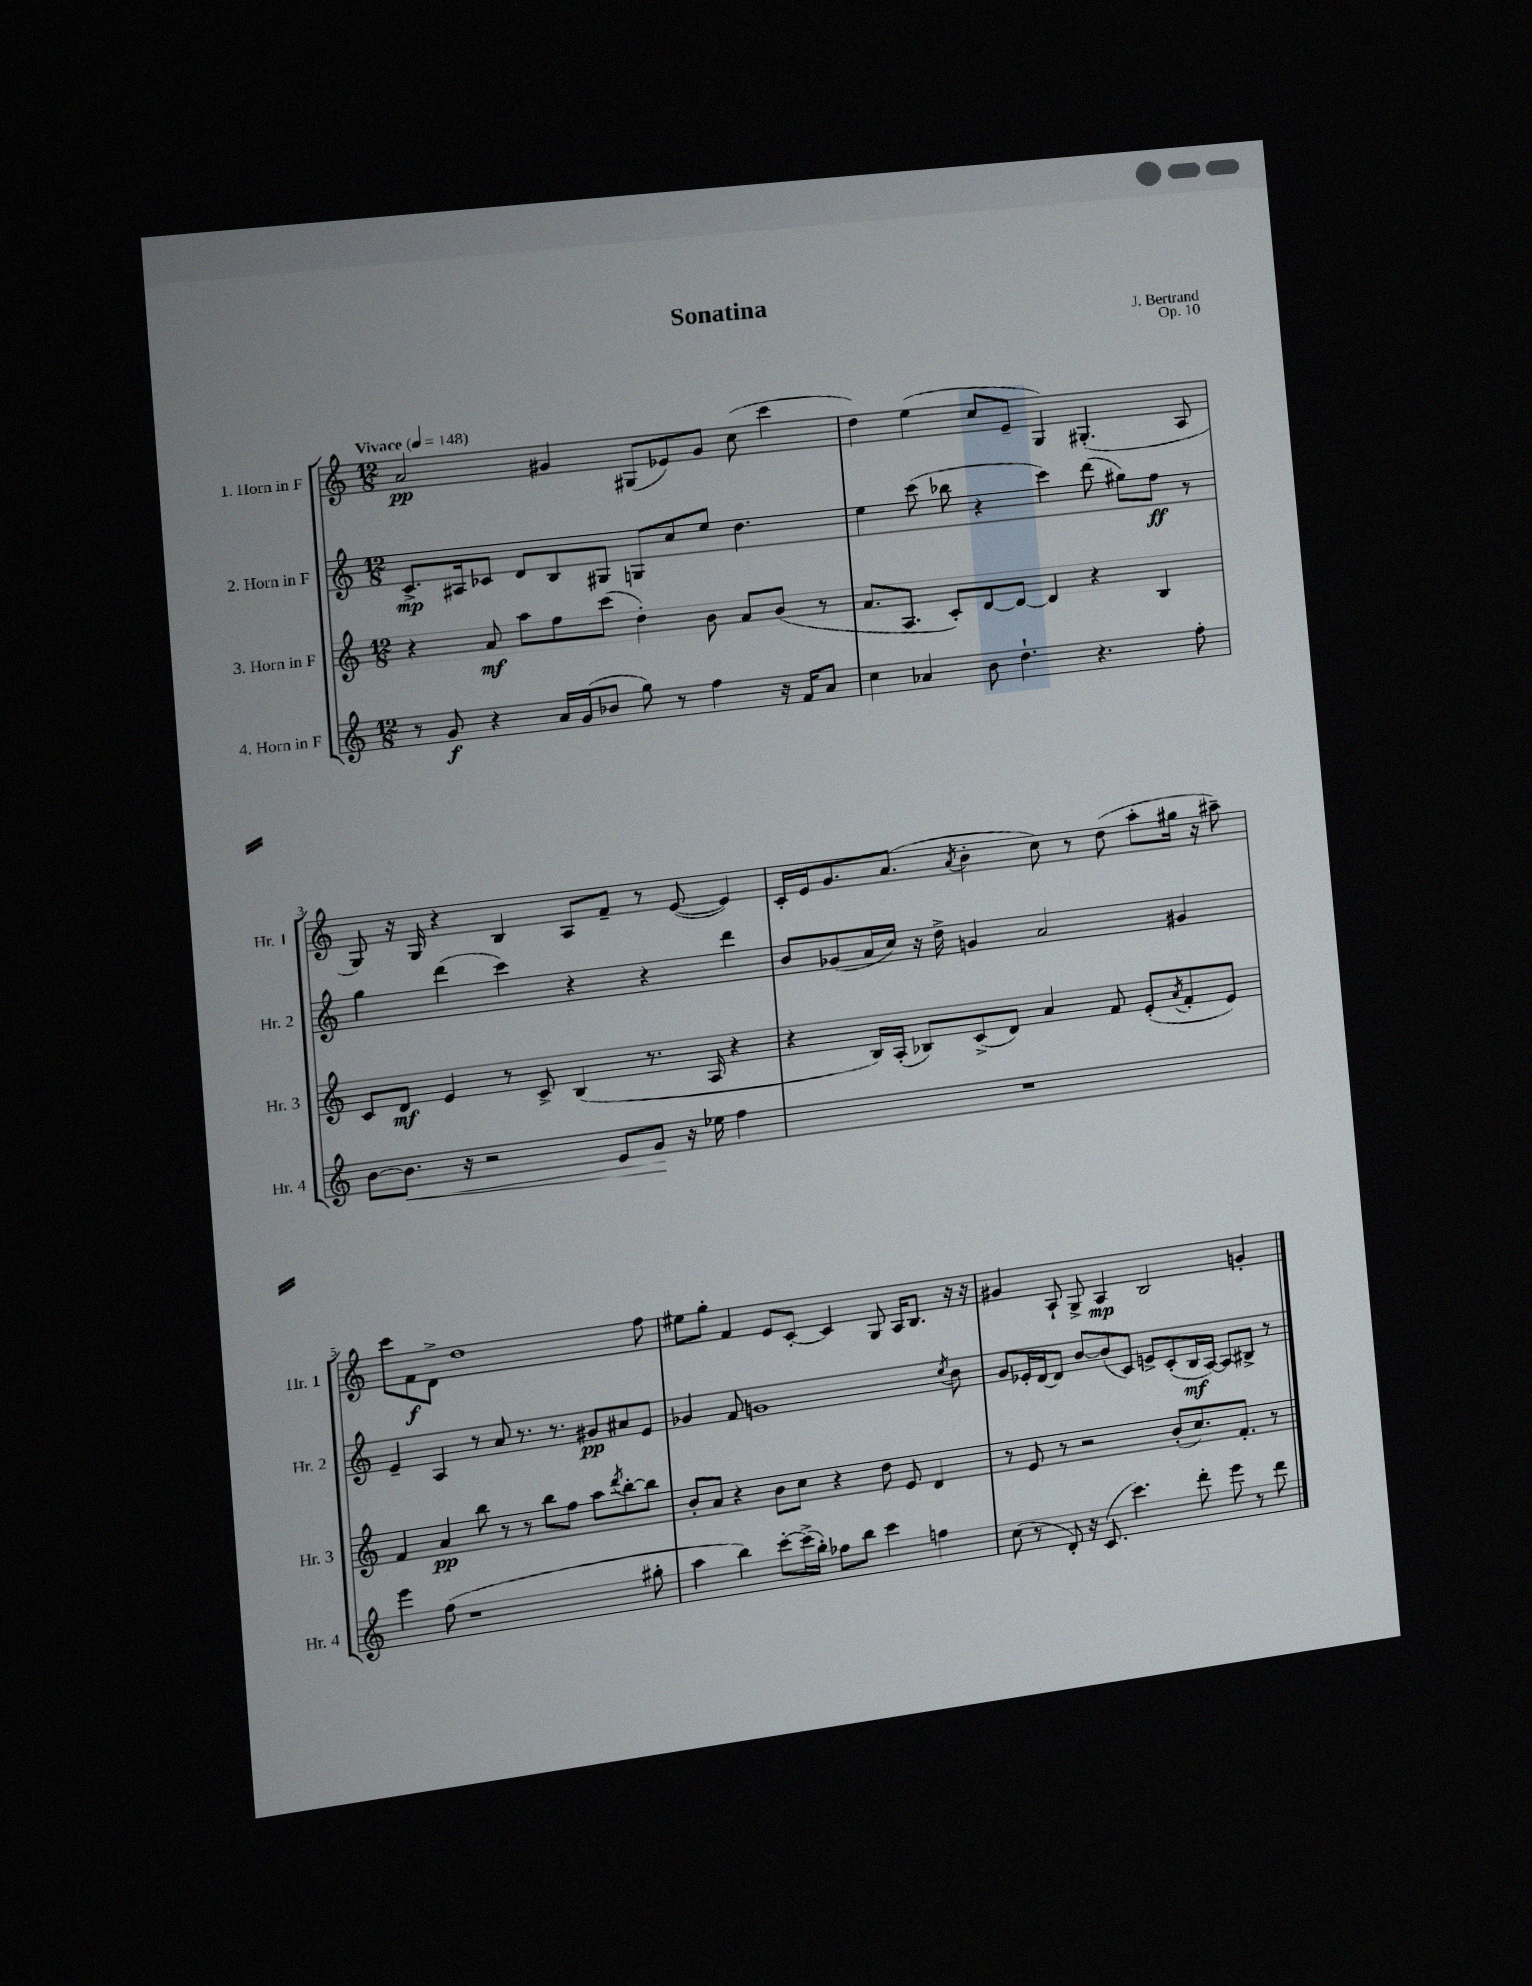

**kern	**kern	**kern	**kern
*staff4	*staff3	*staff2	*staff1
*clefG2	*clefG2	*clefG2	*clefG2
*k[]	*k[]	*k[]	*k[]
*M12/8	*M12/8	*M12/8	*M12/8
*MM148	*MM148	*MM148	*MM148
8r	4r	8.c^	2a
8g	.	.	.
.	.	16A#	.
4r	8a	8c-	.
.	8aa	8d	.
16a	8ff	8B	4g#
(16g	.	.	.
8b-	(8ccc	8G#	.
8gg)	4dd')	8G	(8G#
8r	.	8cc	8e-)
4ff	8b	8ee	8g#
.	8a	4.dd	(8cc
16r	(8b	.	4ccc
16f	.	.	.
8a	8r	.	.
=	=	=	=
4cc	8.a	4ee	4dd)
.	8.A	.	.
4a-	.	(8ccc	(4ee
.	8c')	8bb-	.
8b	[8d	4r	8cc
4.dd`	8d_	.	8e~
.	4d]	4ccc)	4G)
4.r	4r	(8ddd	(4.G#'
.	.	8gg#)	.
.	4B	8ff	.
8ff'	.	8r	8A
=	=	=	=
[8b	8c	4gg	8G)
8.b]	8d	.	16r
.	.	.	16G
.	4e	(4ddd	4r
16r	.	.	.
2r	.	.	.
.	8r	4ccc)	4B
.	8c^	.	.
.	(4B	4r	8A
8e	.	.	8f~
8g	8.r	4r	8r
16r	.	.	([8e
16ee-	16A	.	.
4ff	4r	4ddd	4e])
=	=	=	=
1.r	4r	8b	16c'
.	.	.	16e
.	.	(8g-	8.g
.	16B)	16a	.
.	(16A'	16cc)	(8.a
.	8B-)	16r	.
.	.	16dd^	.
.	.	.	8qa
.	(8c^	4g	4b'
.	8d)	.	.
.	4a	2a	8cc)
.	.	.	8r
.	8f	.	(8dd
.	(8e'	.	8aa'
.	8qa	.	.
.	8f'	4g#	16gg#
.	.	.	16r
.	8e)	.	8aa#~)
=	=	=	=
4eee	4f	4e~	8ccc
.	.	.	8f
(8ff	4a	4A	8d^
1r	.	.	1dd
.	8bb	8r	.
.	8r	8a	.
.	8r	8.r	.
.	8bb	.	.
.	.	8.r	.
.	8ff	.	.
.	8aa	8g#	.
.	8qddd	.	.
.	[8bb'	8a#	.
8gg#'	8bb]	8e	8ff
=	=	=	=
4aa	8b'	4g-	8ee#
.	8a	.	8gg'
4bb)	4r	8f	4f
.	.	1g	.
[8ccc'	8b	.	8e
(16ccc^]	8cc	.	[8c'
16gg')	.	.	.
8ff-	4r	.	4c]
8bb	.	.	.
4ccc	8dd	.	8G
.	8e	.	16A
.	.	.	8.B
4ff	4d	.	.
.	.	8qcc	.
.	.	8b	16r
.	.	.	16r
=	=	=	=
(8cc	8r	8g	4g#
8r	8e	16e-'	.
.	.	[16d	.
8d')	8r	8d]	8A`
16r	2r	[8b	8G^
(8.c	.	.	.
.	.	(8b]	4A
4.ccc)	.	8c)	.
.	.	8e^	2B
.	(8b'	(8c'	.
8ddd'	8.cc)	16B	.
.	.	[16A)	.
8eee	.	8A]	.
.	8.f'	.	.
8r	.	8B#^	4g'
8ddd	8r	8r	.
==	==	==	==
*-	*-	*-	*-
